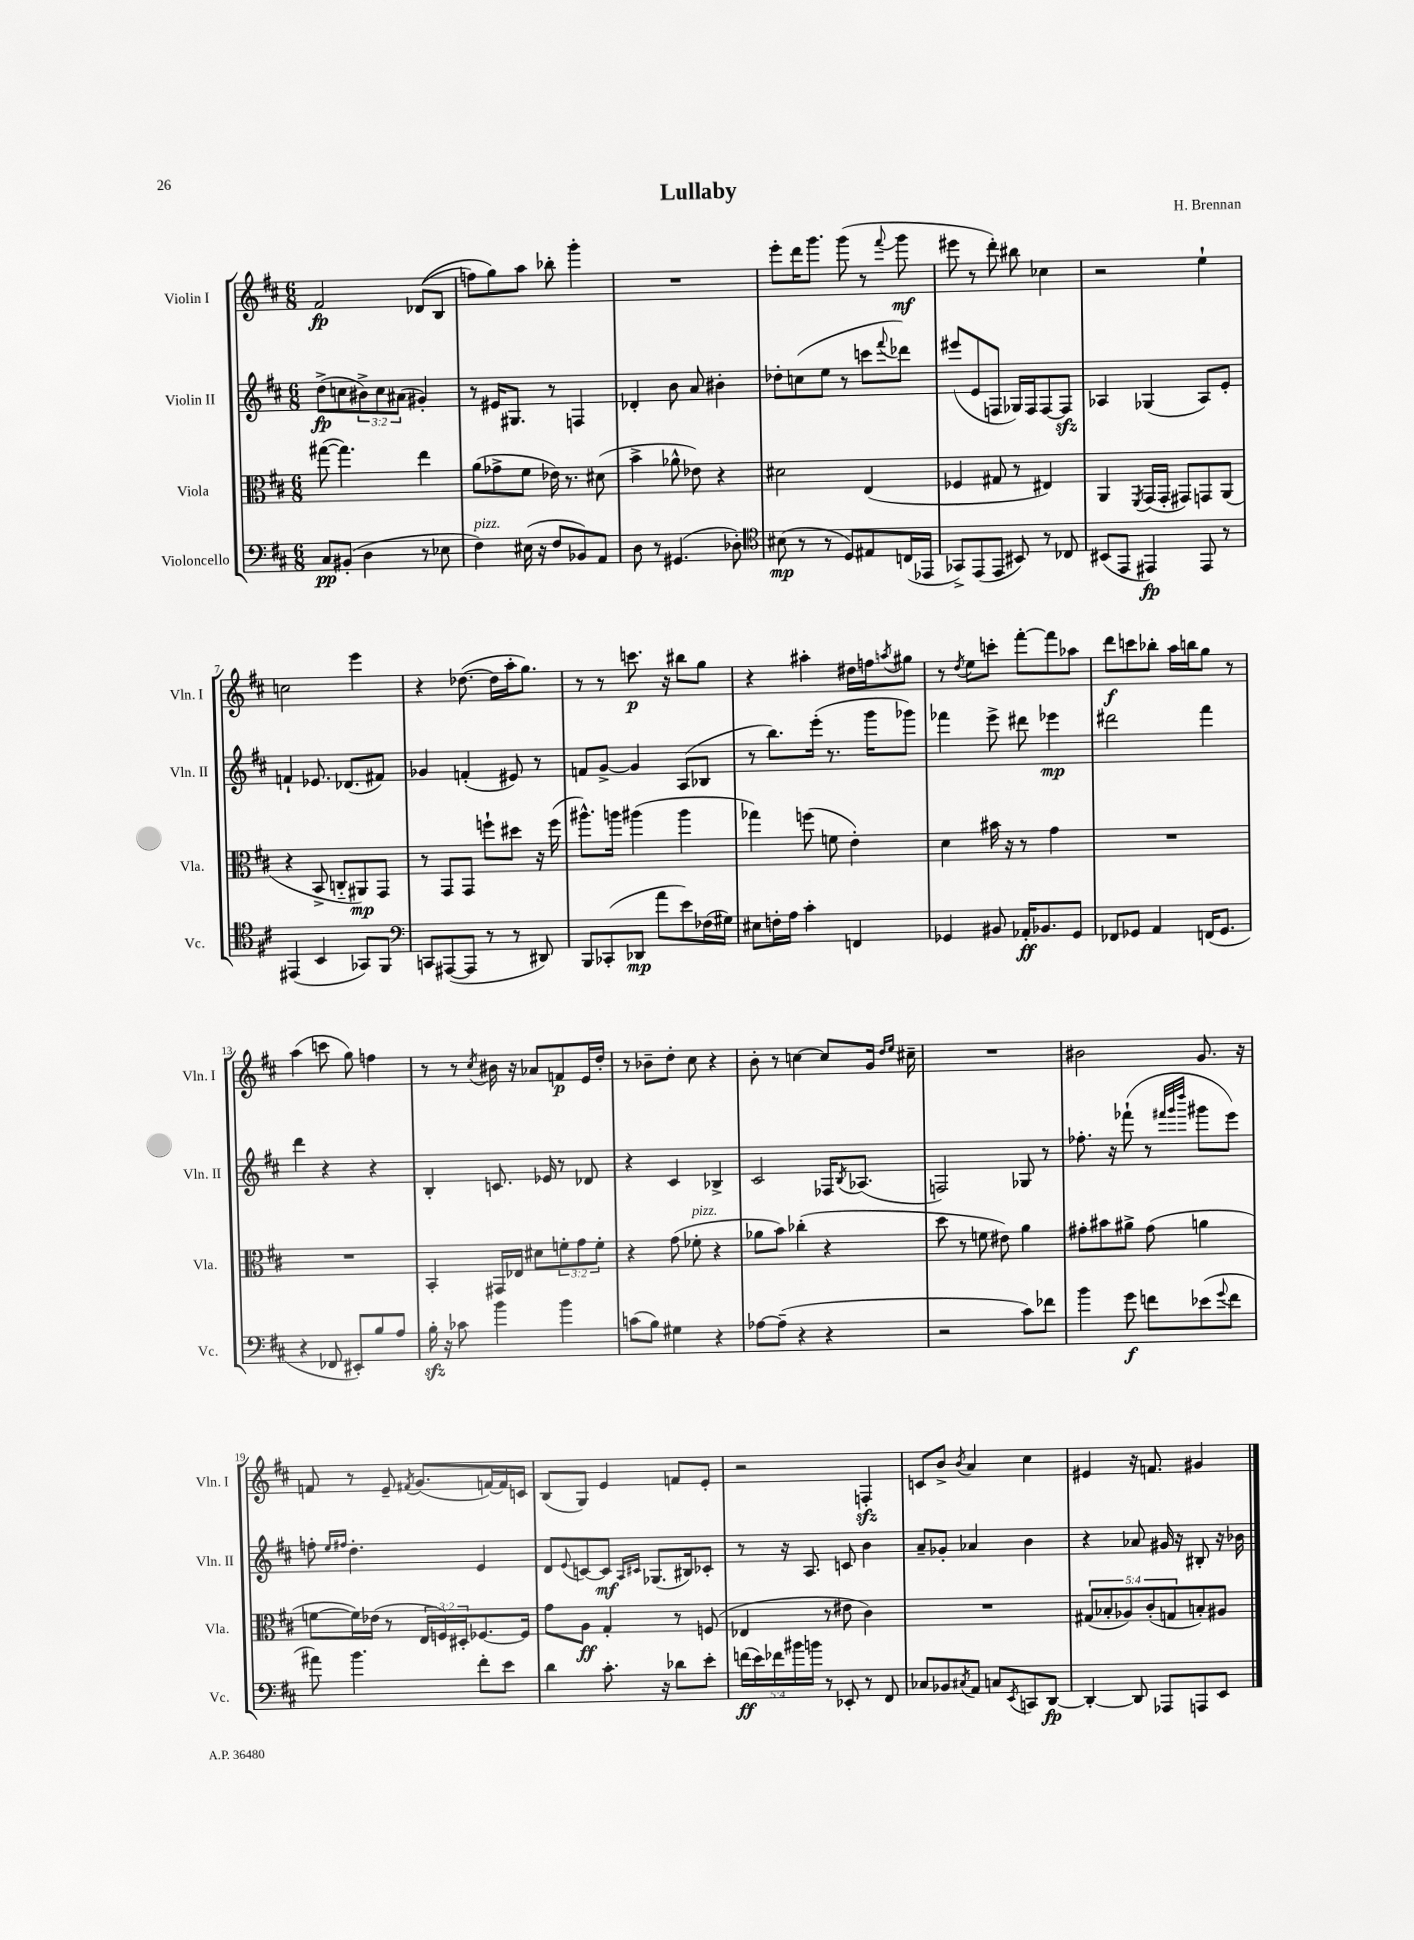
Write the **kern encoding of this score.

**kern	**dynam	**kern	**dynam	**kern	**dynam	**kern	**dynam
*part4	*part4	*part3	*part3	*part2	*part2	*part1	*part1
*staff4	*staff4	*staff3	*staff3	*staff2	*staff2	*staff1	*staff1
*I"Violoncello	*	*I"Viola	*	*I"Violin II	*	*I"Violin I	*
*I'Vc.	*	*I'Vla.	*	*I'Vln. II	*	*I'Vln. I	*
*clefF4	*	*clefC3	*	*clefG2	*	*clefG2	*
*k[f#c#]	*	*k[f#c#]	*	*k[f#c#]	*	*k[f#c#]	*
*M6/8	*	*M6/8	*	*M6/8	*	*M6/8	*
=1	=1	=1	=1	=1	=1	=1	=1
8C#/L	pp	([8gg#X\	.	(8dd^\L	fp	2f#/	fp
(8BB#X'/J	.	4.gg#\])	.	8ccn\	.	.	.
4D\	.	.	.	12b#X^\)	.	.	.
.	.	.	.	12cc\	.	.	.
.	.	.	.	(12a#X\J	.	.	.
8r	.	4ee\	.	4g#X'/)	.	((8d-X/L	.
8E-X\	.	.	.	.	.	8B/J	.
=2	=2	=2	=2	=2	=2	=2	=2
!LO:TX:a:i:t=pizz.	!	!	!	!	!	!	!
4F#\)	.	(8a\L	.	8r	.	8ffn\L)	.
.	.	8g-X^\	.	16e#X/KL	.	8gg\)	.
.	.	.	.	8.G#X/J	.	.	.
(16E#X\	.	8f#\J	.	.	.	8aa\J	.
16r	.	.	.	.	.	.	.
8F#/L	.	16e-X\)	.	8r	.	8bb-X'\	.
.	.	8.r	.	.	.	.	.
8BB-X/)	.	.	.	4Fn/	.	4ggg'\	.
8AA/J	.	(8d#X\	.	.	.	.	.
=3	=3	=3	=3	=3	=3	=3	=3
8D\	.	4b^\	.	4d-X'/	.	2.r	.
8r	.	.	.	.	.	.	.
(4.GG#X/	.	8a-X^^\	.	8b\	.	.	.
.	.	8e-X\)	.	8a/	.	.	.
.	.	4r	.	4b#X'\	.	.	.
8D-X'\)	.	.	.	.	.	.	.
=4	=4	=4	=4	=4	=4	=4	=4
*clefC4	*	*	*	*	*	*	*
(8B#X\	mp	2d#X\	.	8dd-X'\L	.	8eee'\L	.
8r	.	.	.	(8ccn\	.	16ddd\K	.
.	.	.	.	.	.	8.ggg\J	.
8r	.	.	.	8ee\J	.	.	.
8D/L)	.	.	.	8r	.	(8ggg\	.
8E#X/	.	(4E/	.	8cccn\L	.	8r	.
.	.	.	.	8qqfff#/	.	8qqfff#/	.
(16Cn/L	.	.	.	8ddd-X\J)	.	8ggg\	mf
16EE-X/JJ	.	.	.	.	.	.	.
=5	=5	=5	=5	=5	=5	=5	=5
8GG-X^/L)	.	4F-X/	.	(8eee#X/L	.	8eee#X\	.
(8EE/	.	.	.	8e/	.	8r	.
8EE/J	.	8G#X/	.	8Fn/J	.	8ddd'\)	.
8BB#X/)	.	8r	.	16G-X/LL)	.	8bb#X\	.
.	.	.	.	16F/J	.	.	.
8r	.	4E#X/)	.	[8F/	.	4cc-X\	.
8C-X/	.	.	.	8Fzz/J]	.	.	.
=6	=6	=6	=6	=6	=6	=6	=6
(8BB#X/L	.	4AA/	.	4A-X/	.	2r	.
8EE/J	.	.	.	.	.	.	.
.	.	8qFF#/	.	.	.	.	.
4EE#X/)	fp	(16GG/LL	.	(4G-X/	.	.	.
.	.	16GG'/JJ	.	.	.	.	.
.	.	8GG#X/L)	.	.	.	.	.
8EE#/	.	8GGn/	.	8A-/L)	.	4ee`\	.
8r	.	(8AA/J	.	8e'/J	.	.	.
!!LO:LB:g=z
=7	=7	=7	=7	=7	=7	=7	=7
(4EE#X/	.	4r	.	4fn`/	.	2ccn\	.
4BB/	.	8BB^/	.	8.e-X/	.	.	.
.	.	8Cn/L	.	.	.	.	.
.	.	.	.	(8.d-X/L	.	.	.
8GG-X/L)	.	8AA#X/)	mp	.	.	4eee\	.
8FF#/J	.	8GG/J	.	8f#X/J)	.	.	.
=8	=8	=8	=8	=8	=8	=8	=8
*clefF4	*	*	*	*	*	*	*
8CCn/L	.	8r	.	4g-X/	.	4r	.
([8AAA#X/	.	8GG/L	.	.	.	.	.
8AAA#/J]	.	8GG/J	.	(4fn'/	.	([8.dd-X\	.
8r	.	8ffn`\L	.	.	.	.	.
.	.	.	.	.	.	16dd-\LL]	.
8r	.	8dd#X\J	.	8e#X/)	.	16aa'\J	.
.	.	.	.	.	.	8.gg\J)	.
8DD#X/)	.	16r	.	8r	.	.	.
.	.	(16ff\	.	.	.	.	.
=9	=9	=9	=9	=9	=9	=9	=9
8BBB/L	.	8.aa#X^^\L)	.	8fn/L	.	8r	.
(8CC-X'/	.	.	.	[8g^/J	.	8r	.
.	.	16aan\Jk	.	.	.	.	.
8DD-X/J	mp	(4aa#X\	.	4g/]	.	8.cccn\	p
8a\L	.	.	.	.	.	.	.
.	.	.	.	.	.	16r	.
8e\)	.	4aa#\	.	(8A/L	.	8bb#X\L	.
(16F-X\L	.	.	.	8B-X/J	.	8gg\J	.
16G#X\JJ)	.	.	.	.	.	.	.
=10	=10	=10	=10	=10	=10	=10	=10
8E#X\L	.	4gg-X\)	.	8r	.	4r	.
16Fn'\L	.	.	.	8.bb\L)	.	.	.
16A\JJ	.	.	.	.	.	.	.
4c#'\	.	(8ffn\	.	.	.	4aa#X'\	.
.	.	.	.	(16eee'\Jk	.	.	.
.	.	8fn\	.	8.r	.	.	.
4FFn/	.	4e'\)	.	.	.	16dd#X\LL	.
.	.	.	.	16ggg\KL	.	16ffn\J	.
.	.	.	.	.	.	8qaan/	.
.	.	.	.	8ggg-X\J)	.	8gg#X\J	.
=11	=11	=11	=11	=11	=11	=11	=11
4GG-X/	.	4d\	.	4fff-X\	.	8r	.
.	.	.	.	.	.	8qdd/	.
.	.	.	.	.	.	8ee\L	.
8BB#X/	.	16b#X\	.	8eee^\	.	8cccn'\J	.
.	.	16r	.	.	.	.	.
16AA-X'/KL	ff	8r	.	8ddd#X\	.	[8fff#'\L	.
8.BB-X/	.	.	.	.	.	.	.
.	.	4g\	.	4eee-X\	mp	8fff#\]	.
8GG-/J	.	.	.	.	.	8aa-X\J	.
=12	=12	=12	=12	=12	=12	=12	=12
8FF-X/L	.	2.r	.	2ddd#X\	.	8ddd\L	f
8GG-X/J	.	.	.	.	.	8cccn\	.
4AA/	.	.	.	.	.	8bb-X'\J	.
.	.	.	.	.	.	16aa\LL	.
.	.	.	.	.	.	16bbn\J	.
(16FFn/KL	.	.	.	4fff#\	.	8gg\J	.
8.GG-/J	.	.	.	.	.	.	.
.	.	.	.	.	.	8r	.
!!LO:LB:g=z
=13	=13	=13	=13	=13	=13	=13	=13
4r	.	2.r	.	4ddd\	.	(4aa\	.
8FF-X/	.	.	.	4r	.	8cccn\	.
8EE#X'/L)	.	.	.	.	.	8gg\)	.
8B/	.	.	.	4r	.	4ffn\	.
8A/J	.	.	.	.	.	.	.
=14	=14	=14	=14	=14	=14	=14	=14
16Bzz'\	.	4BB'/	.	4B'/	.	8r	.
16r	.	.	.	.	.	.	.
8c-X\	.	.	.	.	.	8r	.
.	.	.	.	.	.	8qcc#/	.
4b\	.	16GG#X/LL	.	8.cn/	.	16b#X\	.
.	.	16E-X/JJ	.	.	.	16r	.
.	.	8d#X\L	.	.	.	8a-X/L	.
.	.	.	.	16e-X/	.	.	.
4b\	.	12fn'\	.	8r	.	8fn/	p
.	.	12g\	.	.	.	.	.
.	.	.	.	8d-X/	.	16e/L	.
.	.	12f'\J	.	.	.	.	.
.	.	.	.	.	.	16dd'/JJ	.
=15	=15	=15	=15	=15	=15	=15	=15
(8cn\L	.	4r	.	4r	.	8r	.
8B\J)	.	.	.	.	.	8b-X~\L	.
4G#X\	.	(8g\	.	4c#/	.	8dd'\J	.
!	!	!LO:TX:a:i:t=pizz.	!	!	!	!	!
.	.	8f-X'\	.	.	.	8cc#\	.
4r	.	4r	.	4B-X^/	.	4r	.
=16	=16	=16	=16	=16	=16	=16	=16
[8A-X\L	.	8a-X\L	.	2c#/	.	8b'\	.
(8A-~\J]	.	8b\J)	.	.	.	8r	.
4r	.	(4cc-X'\	.	.	.	[4ccn\	.
4r	.	4r	.	16F-X/KL	.	8cc/L]	.
.	.	.	.	8qB/	.	.	.
.	.	.	.	(8.A-X/J	.	.	.
.	.	.	.	.	.	16g/Jk	.
.	.	.	.	.	.	16qqdd/LL	.
.	.	.	.	.	.	16qqee/JJ	.
.	.	.	.	.	.	16cc#X~\	.
=17	=17	=17	=17	=17	=17	=17	=17
2r	.	8dd\	.	2Fn/)	.	2.r	.
.	.	8r	.	.	.	.	.
.	.	8fn\	.	.	.	.	.
.	.	8e#X\)	.	.	.	.	.
8c#\L)	.	4a\	.	8G-X/	.	.	.
8f-X\J	.	.	.	8r	.	.	.
=18	=18	=18	=18	=18	=18	=18	=18
4b\	.	8g#X'\L	.	8.ff-X'\	.	2b#X\	.
.	.	8b#X\	.	.	.	.	.
.	.	.	.	16r	.	.	.
8g\	f	8a#X^\J	.	(8fff-X`\	.	.	.
8fn\L	.	(8g#\	.	8r	.	.	.
.	.	.	.	32qqfff#X/LLL	.	.	.
.	.	.	.	32qqggg/	.	.	.
.	.	.	.	32qqdddd/JJJ	.	.	.
(8e-X\	.	4an\	.	8ggg#X\L	.	8.g/	.
8qqg/	.	.	.	.	.	.	.
8f\J	.	.	.	8eee\J)	.	.	.
.	.	.	.	.	.	16r	.
!!LO:LB:g=z
=19	=19	=19	=19	=19	=19	=19	=19
8a#X\)	.	[8fn\L	.	8ffn'\	.	8fn/	.
.	.	.	.	16qqee/LL	.	.	.
.	.	.	.	16qqff#X/JJ	.	.	.
4.b\	.	16f\L])	.	4.dd'\	.	8r	.
.	.	(16e-X\JJ	.	.	.	.	.
.	.	8r	.	.	.	8e~/	.
.	.	.	.	.	.	8qf#X/	.
.	.	24E/LL	.	.	.	(8.g/L	.
.	.	24Fn/)	.	.	.	.	.
.	.	24D#X'/J	.	.	.	.	.
8f#'\L	.	[8.F-X/	.	4e/	.	.	.
.	.	.	.	.	.	[16fn/L)	.
8e\J	.	.	.	.	.	16f/]	.
.	.	16F-/Jk]	.	.	.	16cn/JJ	.
=20	=20	=20	=20	=20	=20	=20	=20
4d\	.	8g\L	.	8d/L	.	(8B/L	.
.	.	.	.	8qqe/	.	.	.
.	.	8A\J	ff	[8cn/	.	8G/J)	.
8.c#'\	.	4G'/	.	8c/J]	mf	4e/	.
.	.	.	.	16qqA/LL	.	.	.
.	.	.	.	16qqc#X/JJ	.	.	.
.	.	.	.	(8.G-X/L	.	.	.
16r	.	.	.	.	.	.	.
8d-X\L	.	8r	.	.	.	8fn/L	.
.	.	.	.	16B#X/k)	.	.	.
8e'\J	.	(8Fn/	.	8c-X'/J	.	8e'/J	.
=21	=21	=21	=21	=21	=21	=21	=21
(20fn\LL	ff	4E-X/	.	8r	.	2r	.
20e\)	.	.	.	.	.	.	.
20f-X\	.	.	.	.	.	.	.
.	.	.	.	16r	.	.	.
20b#X\	.	.	.	.	.	.	.
.	.	.	.	8.A/	.	.	.
20bn\JJ	.	.	.	.	.	.	.
8r	.	8r	.	.	.	.	.
8EE-X'/	.	8e#X\	.	8cn/	.	.	.
8r	.	4c#\)	.	4b\	.	4Fnzz'/	.
8FF#/	.	.	.	.	.	.	.
=22	=22	=22	=22	=22	=22	=22	=22
8C-X/L	.	2.r	.	8a~/L	.	8cn/L	.
8BB-X/	.	.	.	8g-X'/J	.	8b^/J	.
8qC#X/	.	.	.	.	.	8qb/	.
8AA/J	.	.	.	4a-X/	.	4a/	.
8Cn/L	.	.	.	.	.	.	.
8qEE/	.	.	.	.	.	.	.
8CCn/	.	.	.	4b\	.	4cc#\	.
[8DD/J	fp	.	.	.	.	.	.
=23	=23	=23	=23	=23	=23	=23	=23
4DD'/_	.	(10G#X/L	.	4r	.	4e#X/	.
.	.	10B-X'/	.	.	.	.	.
.	.	10A-X/)	.	.	.	.	.
8DD/]	.	.	.	8a-X/	.	16r	.
.	.	(10c#'/	.	.	.	.	.
.	.	.	.	.	.	8.fn/	.
8AAA-X/L	.	.	.	16g#X/	.	.	.
.	.	10Gn/	.	.	.	.	.
.	.	.	.	16r	.	.	.
8AAAn/	.	8Bn'/)	.	8B#X'/	.	4g#X/	.
8EE/J	.	8A#X/J	.	16r	.	.	.
.	.	.	.	16b-X\	.	.	.
==	==	==	==	==	==	==	==
*-	*-	*-	*-	*-	*-	*-	*-
